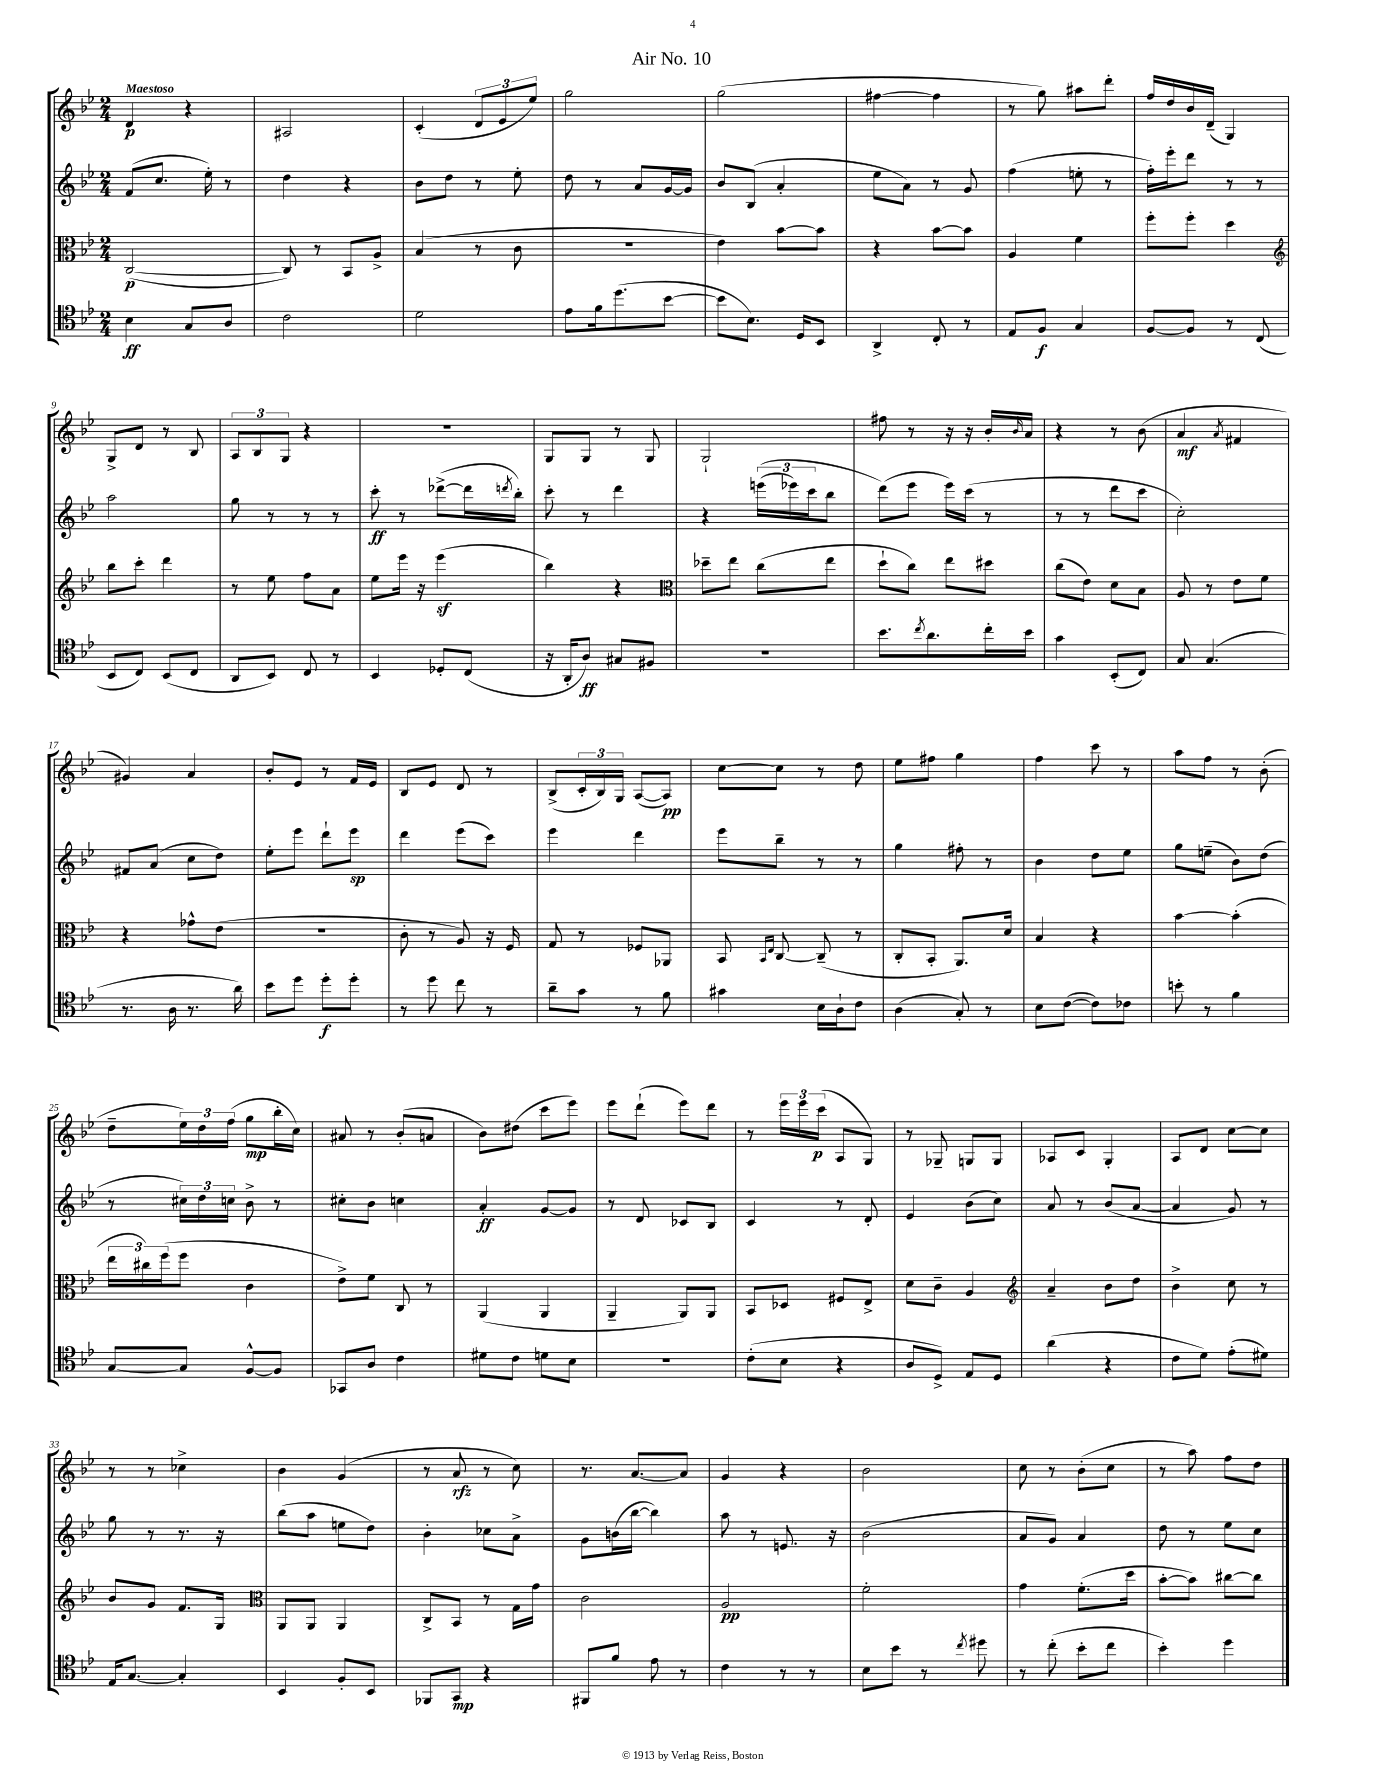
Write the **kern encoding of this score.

**kern	**kern	**kern	**kern
*staff4	*staff3	*staff2	*staff1
*clefC4	*clefC3	*clefG2	*clefG2
*k[b-e-]	*k[b-e-]	*k[b-e-]	*k[b-e-]
*M2/4	*M2/4	*M2/4	*M2/4
4B-\	([2C/	(8f/L	4d/
.	.	8.cc/J	.
8G/L	.	.	4r
.	.	16ee-'\)	.
8A/J	.	8r	.
=	=	=	=
2c\	8C/])	4dd\	2A#/
.	8r	.	.
.	8BB-/L	4r	.
.	8A^/J	.	.
=	=	=	=
2d\	(4B-/	8b-\L	(4c'/
.	.	8dd\J	.
.	8r	8r	12d/L
.	.	.	12e-/
.	8c\	8ee-'\	.
.	.	.	12ee-/J)
=	=	=	=
8e-\L	2r	8dd\	2gg\
16f\k	.	8r	.
(8.dd\	.	.	.
.	.	8a/L	.
[8b-\J	.	[16g/L	.
.	.	16g/]JJ	.
=	=	=	=
8b-\]L	4e-\)	8b-/L	(2gg\
8.B-\J)	.	(8B-/J	.
.	[8b-\L	4a'/	.
16D/LK	.	.	.
8BB-/J	8b-\]J	.	.
=	=	=	=
4AA^/	4r	8ee-\L	[4ff#\
.	.	8a\J)	.
8C'/	[8b-\L	8r	4ff#\]
8r	8b-\]J	8g/	.
=	=	=	=
8E-/L	4A/	(4ff\	8r
8F/J	.	.	8gg\)
4G/	4f\	8ee'\	8aa#\L
.	.	8r	8ddd'\J
=	=	=	=
[8F/L	8ff'\L	16ff'\LL)	16ff/LL
.	.	16eee-'\J	16dd/
8F/]J	8ff'\J	8ddd\J	16b-/
.	.	.	(16d~/JJ
8r	4dd\	8r	4G/)
(8C/	.	8r	.
=	=	=	=
*	*clefG2	*	*
8BB-/L	8bb-\L	2aa\	8G^/L
8C/J)	8ccc'\J	.	8d/J
(8BB-/L	4ddd\	.	8r
8C/J	.	.	8B-/
=	=	=	=
8AA/L	8r	8gg\	12A/L
.	.	.	12B-/
8BB-/J)	8ee-\	8r	.
.	.	.	12G/J
8C/	8ff\L	8r	4r
8r	8a\J	8r	.
=	=	=	=
4BB-/	8ee-\L	8ccc'\	2r
.	16eee-\Jk	8r	.
.	16r	.	.
8D-'/L	(4eee-\	([8ddd-^\L	.
(8C/J	.	16ddd-\]L	.
.	.	8qddd/	.
.	.	16bb-'\JJ)	.
=	=	=	=
16r	4bb-\)	8ccc'\	8G/L
16AA'/LK	.	.	.
8A/J)	.	8r	8G/J
8G#/L	4r	4ddd\	8r
8F#/J	.	.	8G/
=	=	=	=
*	*clefC3	*	*
2r	8dd-~\L	4r	2G`/
.	8ee-\J	.	.
.	(8cc\L	&((24eee\LL	.
.	.	24eee-\)	.
.	.	24ccc\J	.
.	8ee-\J	8bb-\J	.
=	=	=	=
8.b-\L	8dd`\L	(8ddd\L&)	8ff#\
.	8cc\J)	8eee-\J	8r
8qcc/	.	.	.
8.a\	.	.	.
.	8ee-\L	16eee-\LL)	16r
.	.	(16ccc\JJ	16r
16cc'\L	8dd#\J	8r	16b-'/LL
.	.	.	16qqb-/
16b-\JJ	.	.	16a/JJ
=	=	=	=
4g\	(8cc\L	8r	4r
.	8e-\J)	8r	.
(8BB-'/L	8d\L	8ddd\L	8r
8C/J)	8B-\J	8ccc\J	(8b-\
=	=	=	=
8G/	8A/	2cc'\)	4a/
(4.G/	8r	.	.
.	.	.	8qa/
.	8e-\L	.	4f#/
.	8f\J	.	.
=	=	=	=
8.r	4r	8f#/L	4g#/)
.	.	(8a/J	.
16A\	.	.	.
8.r	8g-^^\L	8cc\L	4a/
.	(8e-\J	8dd\J)	.
16a\)	.	.	.
=	=	=	=
8b-\L	2r	8ee-'\L	8b-'/L
8dd\J	.	8eee-\J	8e-/J
8dd'\L	.	8ddd`\L	8r
8dd'\J	.	8eee-\J	16f/LL
.	.	.	16e-/JJ
=	=	=	=
8r	8c'\	4ddd\	8B-/L
8dd\	8r	.	8e-/J
8cc\	8A/)	(8eee-\L	8d/
8r	16r	8ccc\J)	8r
.	16F/	.	.
=	=	=	=
8a~\L	8G/	4eee-\	(8B-^/L
8g\J	8r	.	24c'/L
.	.	.	24B-/)
.	.	.	24G/JJ
8r	8F-/L	4ddd\	([8A/L
8f\	8AA-/J	.	8A/]J)
=	=	=	=
4g#\	8BB-/	8eee-\L	[8cc\L
.	16qqBB-/LL	.	.
.	16qqE-/JJ	.	.
.	[8C/	8bb-~\J	8cc\]J
16B-\LL	(8C~/]	8r	8r
16A`\J	.	.	.
8c\J	8r	8r	8dd\
=	=	=	=
(4A\	8C'/L	4gg\	8ee-\L
.	8BB-'/J	.	8ff#\J
8G'/)	8.AA/L)	8ff#'\	4gg\
8r	.	8r	.
.	16d/Jk	.	.
=	=	=	=
8B-\L	4B-/	4b-\	4ff\
([8c\J	.	.	.
8c\]L)	4r	8dd\L	8ccc\
8c-\J	.	8ee-\J	8r
=	=	=	=
8b'\	[4b-\	8gg\L	8aa\L
8r	.	(8ee~\J	8ff\J
4f\	(4b-'\]	8b-\L)	8r
.	.	(8dd\J	(8b-'\
=	=	=	=
[8G/L	24ee-\LL	8r	8dd~\L
.	24cc#\)	.	.
.	(24ff\J	.	.
8G/]J	8ff\J	24cc#\LL)	24ee-\L)
.	.	24dd\	24dd\
.	.	24cc\JJ	(24ff\JJ
[8F^^/L	4c\	8b-^\	8gg\L
8F/]J	.	8r	16bb-'\L
.	.	.	16cc\JJ)
=	=	=	=
8GG-/L	8e-^\L)	8cc#'\L	8a#/
8A/J	8f\J	8b-\J	8r
4c\	8C/	4cc\	(8b-'/L
.	8r	.	8a/J
=	=	=	=
8d#\L	(4AA/	4a'/	8b-\L)
8c\J	.	.	(8dd#\J
8d\L	4AA/	[8g/L	8ccc\L
8B-\J	.	8g/]J	8eee-\J)
=	=	=	=
2r	4AA~/	8r	8eee-\L
.	.	8d/	(8ddd`\J
.	8AA/L)	8c-/L	8eee-\L)
.	8AA/J	8B-/J	8ddd\J
=	=	=	=
(8c'\L	8BB-/L	4c/	8r
8B-\J	8D-/J	.	24eee-\LL
.	.	.	24eee-\
.	.	.	(24ccc\JJ
4r	8F#/L	8r	8A/L
.	8E-^/J	8d'/	8G/J)
=	=	=	=
8A/L	8d\L	4e-/	8r
8D^/J)	8c~\J	.	8G-~/
8E-/L	4A/	(8b-\L	8G/L
8D/J	.	8cc\J)	8G/J
=	=	=	=
*	*clefG2	*	*
(4a\	4a~/	8a/	8A-/L
.	.	8r	8c/J
4r	8b-\L	(8b-/L	4G'/
.	8dd\J	[8a/J	.
=	=	=	=
8c\L	4b-^\	4a/]	8A/L
8d\J)	.	.	8d/J
(8e-'\L	8cc\	8g/)	[8cc\L
8d#\J)	8r	8r	8cc\]J
=	=	=	=
16E-/LK	8b-/L	8gg\	8r
[8.G/J	.	.	.
.	8g/J	8r	8r
4G'/]	8.f/L	8.r	4cc-^\
.	16G/Jk	16r	.
=	=	=	=
*	*clefC3	*	*
4BB-/	8AA/L	(8bb-\L	4b-\
.	8AA/J	8aa\J	.
8F'/L	4AA/	8ee\L	(4g/
8BB-/J	.	8dd\J)	.
=	=	=	=
8FF-/L	8C^/L	4b-'\	8r
8GG/J	8BB-/J	.	8a/
4r	8r	8cc-\L	8r
.	16G\LL	8a^\J	8cc\)
.	16g\JJ	.	.
=	=	=	=
8FF#/L	2c\	8g\L	8.r
8f/J	.	(16b\L	.
.	.	[16bb-\JJ	[8.a/L
8e-\	.	4bb-\])	.
8r	.	.	8a/]J
=	=	=	=
4c\	2A/	8aa\	4g/
.	.	8r	.
8r	.	8.e/	4r
8r	.	.	.
.	.	16r	.
=	=	=	=
8B-\L	2f'\	(2b-\	2b-\
8b-\J	.	.	.
8r	.	.	.
8qcc/	.	.	.
8dd#\	.	.	.
=	=	=	=
8r	4g\	8a/L	8cc\
(8cc'\	.	8g/J)	8r
8b-'\L	(8.f'\L	4a/	(8b-'\L
8cc\J	.	.	8cc\J
.	16dd\Jk	.	.
=	=	=	=
4b-'\)	[8b-'\L	8dd\	8r
.	8b-\]J)	8r	8aa\)
4dd\	[8cc#\L	8ee-\L	8ff\L
.	8cc#\]J	8cc\J	8dd\J
==	==	==	==
*-	*-	*-	*-
